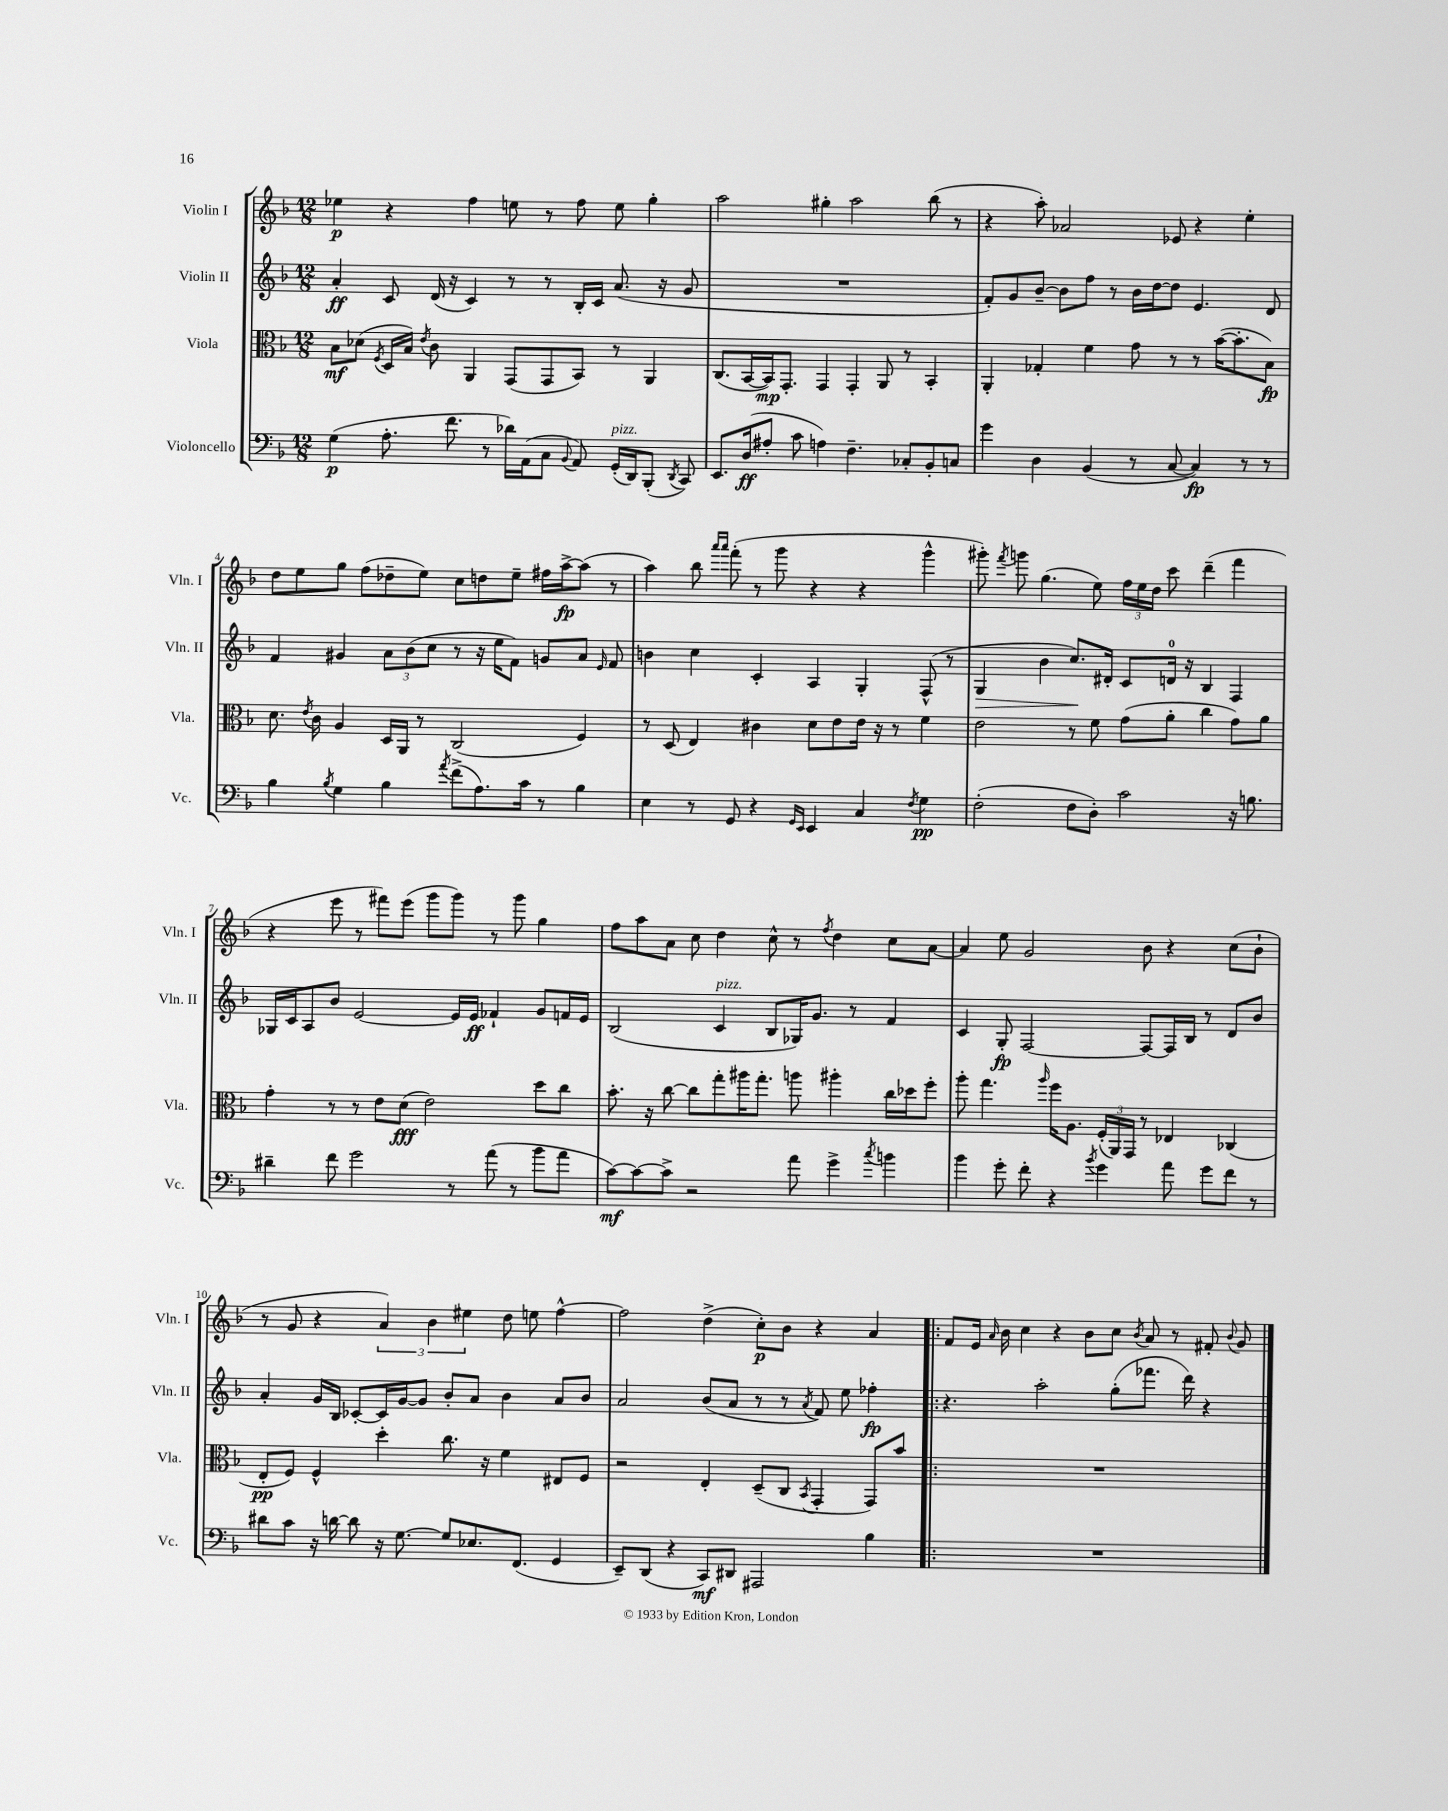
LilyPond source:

<<
\new StaffGroup <<
\new Staff = "s0" \with { instrumentName = "Violin I" shortInstrumentName = "Vln. I" } {
    \clef treble \key f \major \numericTimeSignature \time 12/8
    \autoBeamOff ees''4\p r4 f''4 e''8 r8 f''8 e''8 g''4-. |
    a''2 gis''4-. a''2 bes''8( r8 |
    r4 a''8-.) aes'2 ees'8 r4 e''4-. |
    d''8[ e''8 g''8] f''8[( des''8-- e''8]) c''8[ d''8 e''8]-- fis''16[ a''16~->\fp a''8]( r8 |
    a''4) bes''8 \grace { a'''16[ a'''16] } f'''8-.( r8 g'''8 r4 r4 g'''4-^ |
    gis'''8-.) \acciaccatura { f'''8 } g'''8 g''4.( e''8) \tuplet 3/2 { f''16[ e''16 d''16] } c'''8 d'''4--( f'''4 |
    r4 e'''8 r8 fis'''8[) e'''8]( g'''8[ g'''8]) r8 g'''8 g''4 |
    f''8[ a''8 a'8] c''8 d''4 c''8-^ r8 \acciaccatura { f''8 } d''4 c''8[ a'8]~ |
    a'4 e''8 g'2 bes'8 r4 c''8[( bes'8]-! |
    r8 g'8 r4 \tuplet 3/2 { a'4) bes'4 eis''4 } d''8 e''8 f''4~-^ |
    f''2 d''4->( c''8[-.\p) bes'8] r4 a'4 |
    \bar ".|:" f'8[ e'16] \grace { a'16 } bes'16 c''4 r4 bes'8[ c''8] \acciaccatura { bes'8 } a'8 r8 fis'8-. \appoggiatura { bes'8 } g'8 \bar "|." |
}
\new Staff = "s1" \with { instrumentName = "Violin II" shortInstrumentName = "Vln. II" } {
    \clef treble \key f \major \numericTimeSignature \time 12/8
    \autoBeamOff a'4-.\ff c'8 d'16( r16 c'4) r8 r8 bes16[-. c'16] a'8.( r16 g'8 |
    R1. |
    f'8[-.) g'8 bes'8]~-- bes'8[ f''8] r8 bes'16[ d''16~ d''8] e'4. d'8 |
    f'4 gis'4 \tuplet 3/2 { a'8[ bes'8( c''8] } r8 r16 e''16[ f'8]) g'8[ a'8] \grace { e'16 } f'8 |
    b'4 c''4 c'4-. a4 g4-. f8-^( r8 |
    g4\> bes'4 c''8.[\!) dis'16]-. c'8[ d'16]-0 r16 bes4 f4 |
    ges16[ c'16 a8 bes'8] e'2~ e'16[ e'16]\ff fes'4-! g'8[ f'16 e'16] |
    bes2( c'4^\markup { \italic "pizz." } bes8[ ges16) g'8.] r8 f'4 |
    c'4 g8-.\fp f2~ f8[~ f16 bes16] r8 d'8[ bes'8] |
    a'4-. g'16[ bes16] ces'8[~-. ces'16 g'16~ g'8] bes'8[-. a'8] bes'4 a'8[ bes'8] |
    a'2 bes'8[( a'8] r8 r8 \acciaccatura { a'8 } f'8) e''8 fes''4-.\fp |
    \bar ".|:" r4. a''2-. g''8[-.( fes'''8.] d'''16) r4 \bar "|." |
}
\new Staff = "s2" \with { instrumentName = "Viola" shortInstrumentName = "Vla." } {
    \clef alto \key f \major \numericTimeSignature \time 12/8
    \autoBeamOff bes8[\mf des'8]( \acciaccatura { f8 } d16[ bes16]) \acciaccatura { e'8 } c'8 a,4 g,8[( g,8 bes,8]) r8 a,4 |
    c8.[( bes,16~ bes,16\mp) g,8.]-. g,4 g,4-. a,8 r8 bes,4-. |
    a,4-. ges4-. f'4 g'8 r8 r8 bes'16[~( bes'8.-. bes8]\fp) |
    d'8. \acciaccatura { e'8 } c'16 a4 d16[ a,16] r8 c2( f4) |
    r8 d8( e4) cis'4 d'8[ e'8 e'16] r16 r8 f'4 |
    e'2 r8 f'8 g'8[( a'8]-. c''4 g'8[) a'8] |
    g'4-. r8 r8 e'8[ d'8]\fff( e'2) d''8[ c''8] |
    bes'8.-. r16 c''8~ c''8[ g''8-. ais''16 g''8.]-. a''8 ais''4-. c''16[ des''16 f''8]-. |
    a''8-. g''4. \grace { a''16 } f''16[ a8.] \tuplet 3/2 { f16[-.( a,16) g,16] } r8 ees4 ces4( |
    e8[-.\pp f8]) f4-^ d''4-. c''8. r16 f'4 eis8[ f8] |
    r2 e4-. d8[--( c8] \acciaccatura { bes,8 } g,4-. g,8[) bes'8] |
    \bar ".|:" R1. \bar "|." |
}
\new Staff = "s3" \with { instrumentName = "Violoncello" shortInstrumentName = "Vc." } {
    \clef bass \key f \major \numericTimeSignature \time 12/8
    \autoBeamOff g4\p( a8.-. f'8. r8 des'16[) a,16( c8] \appoggiatura { bes,8 } a,8) g,16[-.^\markup { \italic "pizz." }( d,16) bes,,8]-.( \acciaccatura { d,8 } c,8) |
    e,8.[ d16\ff( ais8]-. c'8 a4) f4.-- ces8[-. bes,8-. c8] |
    g'4 d4 bes,4( r8 c8~ c4\fp) r8 r8 |
    bes4 \acciaccatura { bes8 } g4 bes4 \acciaccatura { a'8 } f'8[->( a8.) c'16] r8 bes4 |
    e4 r8 g,8 r4 \grace { g,16[ e,16] } e,4 c4 \acciaccatura { f8 } g4\pp |
    f2-.( f8[ d8]-.) c'2 r16 b8. |
    dis'4-- f'8 g'2 r8 a'8( r8 bes'8[ a'8] |
    c'8[~\mf) c'8~ c'8]-> r2 a'8 g'4-> \acciaccatura { c''8 } b'4 |
    bes'4 g'8-. f'8-. r4 \acciaccatura { bes'8 } g'4 a'8 g'8[ f'8] r8 |
    dis'8[ c'8] r16 d'16~ d'8 r16 g8.~ g8[ ees8. f,8.]( g,4 |
    e,8[--) d,8]( r4 c,8[\mf) dis,8] ais,,2 bes4 |
    \bar ".|:" R1. \bar "|." |
}
>>
>>
